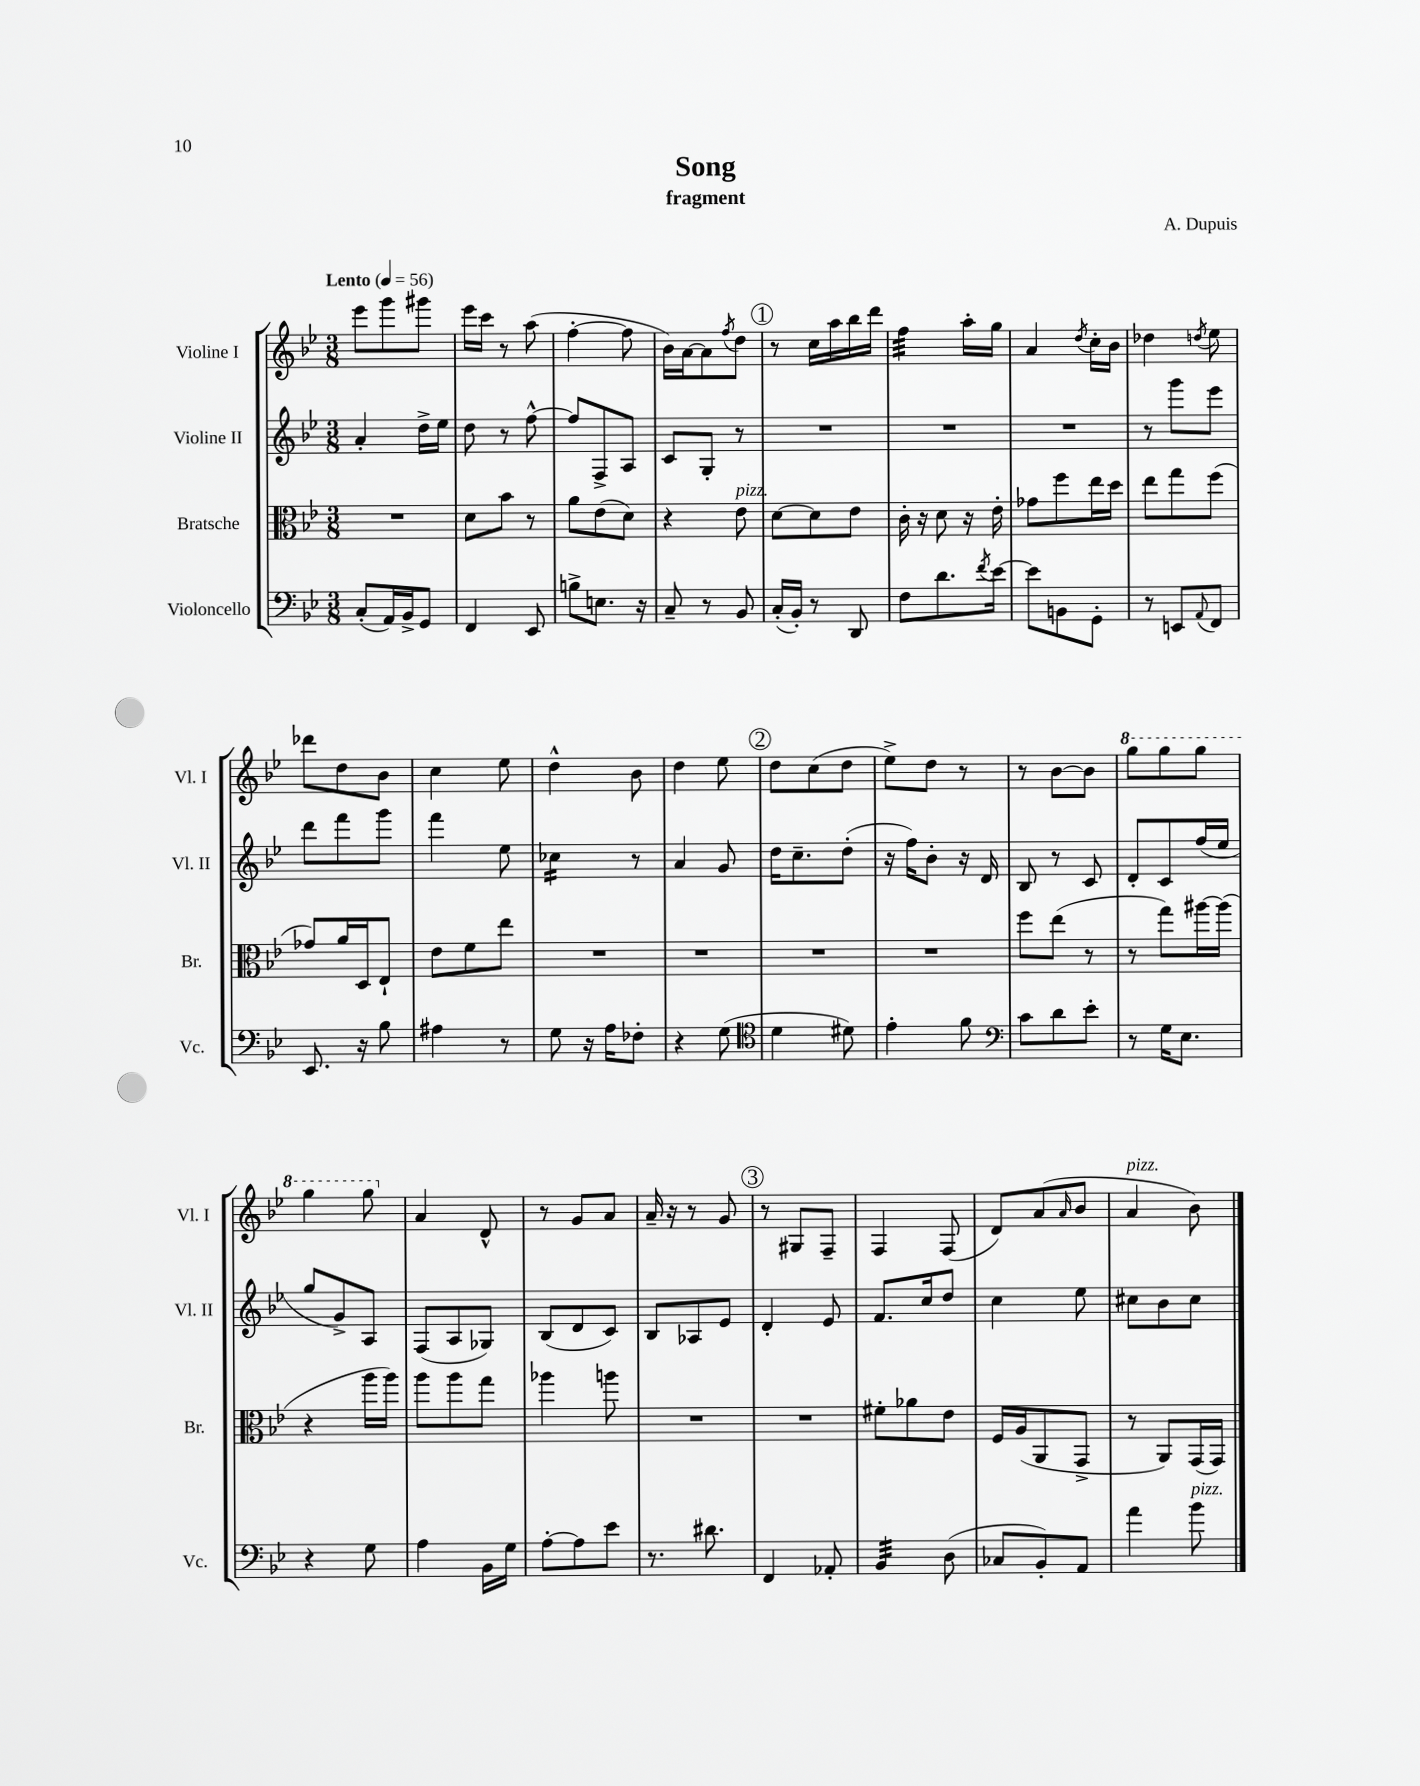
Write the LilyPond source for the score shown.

\header { title = "Song" composer = "A. Dupuis" subtitle = "fragment" }
<<
\new StaffGroup <<
\new Staff = "s0" \with { instrumentName = "Violine I" shortInstrumentName = "Vl. I" } {
    \clef treble \key bes \major \numericTimeSignature \time 3/8 \tempo "Lento" 4 = 56
    ees'''8 g'''8 gis'''8 |
    ees'''16 c'''16 r8 a''8( |
    f''4~-. f''8 |
    bes'16) a'16~ a'8 \acciaccatura { f''8 } d''8 |
    \mark \markup { \circle "1" } r8 c''16 a''16 bes''16 d'''16 |
    f''4:32 a''16-. g''16 |
    a'4 \acciaccatura { d''8 } c''16-. bes'16 |
    des''4 \acciaccatura { d''8 } ees''8 |
    des'''8 d''8 bes'8 |
    c''4 ees''8 |
    d''4-^ bes'8 |
    d''4 ees''8 |
    \mark \markup { \circle "2" } d''8 c''8( d''8 |
    ees''8->) d''8 r8 |
    r8 bes'8~ bes'8 |
    \ottava #1 g'''8 g'''8 g'''8 |
    g'''4 g'''8 \ottava #0 |
    a'4 d'8-^ |
    r8 g'8 a'8 |
    a'16-- r16 r8 g'8 |
    \mark \markup { \circle "3" } r8 gis8 f8-- |
    f4 f8( |
    d'8) a'8( \grace { a'16 } bes'8 |
    a'4^\markup { \italic "pizz." } bes'8) \bar "|." |
}
\new Staff = "s1" \with { instrumentName = "Violine II" shortInstrumentName = "Vl. II" } {
    \clef treble \key bes \major \numericTimeSignature \time 3/8
    a'4-. d''16-> ees''16 |
    d''8 r8 f''8~-^ |
    f''8 f8-> a8 |
    c'8 g8-. r8 |
    \mark \markup { \circle "1" } R4. |
    R4. |
    R4. |
    r8 g'''8 ees'''8 |
    d'''8 f'''8 g'''8 |
    f'''4 ees''8 |
    ces''4:16 r8 |
    a'4 g'8 |
    \mark \markup { \circle "2" } d''16 c''8.-- d''8-.( |
    r16 f''16) bes'8-. r16 d'16 |
    bes8 r8 c'8 |
    d'8-. c'8 f''16( ees''16 |
    g''8 g'8->) a8 |
    f8( a8 ges8) |
    bes8( d'8 c'8) |
    bes8 aes8 ees'8 |
    \mark \markup { \circle "3" } d'4-. ees'8 |
    f'8. c''16 d''8 |
    c''4 ees''8 |
    cis''8 bes'8 cis''8 \bar "|." |
}
\new Staff = "s2" \with { instrumentName = "Bratsche" shortInstrumentName = "Br." } {
    \clef alto \key bes \major \numericTimeSignature \time 3/8
    R4. |
    d'8 bes'8 r8 |
    a'8 ees'8( d'8) |
    r4 ees'8^\markup { \italic "pizz." } |
    \mark \markup { \circle "1" } d'8~ d'8 ees'8 |
    c'16-. r16 d'8 r16 ees'16-. |
    ges'8 f''8 ees''16 d''16 |
    ees''8 g''8 f''8( |
    ges'8) a'16 d16 ees8-! |
    ees'8 f'8 ees''8 |
    R4. |
    R4. |
    \mark \markup { \circle "2" } R4. |
    R4. |
    f''8 ees''8( r8 |
    r8 g''8) ais''16~ ais''16( |
    r4 a''16 a''16) |
    a''8 a''8 g''8 |
    aes''4 a''8 |
    R4. |
    \mark \markup { \circle "3" } R4. |
    fis'8-. aes'8 ees'8 |
    f16 a16( a,8 g,8-> |
    r8 a,8) g,16( g,16) \bar "|." |
}
\new Staff = "s3" \with { instrumentName = "Violoncello" shortInstrumentName = "Vc." } {
    \clef bass \key bes \major \numericTimeSignature \time 3/8
    c8-.( a,16) bes,16-> g,8 |
    f,4 ees,8 |
    b8-> e8. r16 |
    c8-- r8 bes,8 |
    \mark \markup { \circle "1" } c16-.( bes,16-.) r8 d,8 |
    f8 d'8. \acciaccatura { f'8 } ees'16~ |
    ees'8 b,8 g,8-. |
    r8 e,8 \appoggiatura { a,8 } f,8 |
    ees,8. r16 bes8 |
    ais4 r8 |
    g8 r16 a16 fes8-. |
    r4 g8( |
    \mark \markup { \circle "2" } \clef tenor d'4 dis'8) |
    ees'4-. f'8 |
    \clef bass c'8 d'8 ees'8-. |
    r8 g16 ees8. |
    r4 g8 |
    a4 bes,16 g16 |
    a8~-. a8 ees'8 |
    r8. dis'8. |
    \mark \markup { \circle "3" } f,4 aes,8-. |
    bes,4:32 d8( |
    ces8 bes,8-.) a,8 |
    a'4 bes'8^\markup { \italic "pizz." } \bar "|." |
}
>>
>>
\layout { \context { \Score \remove "Bar_number_engraver" } }
